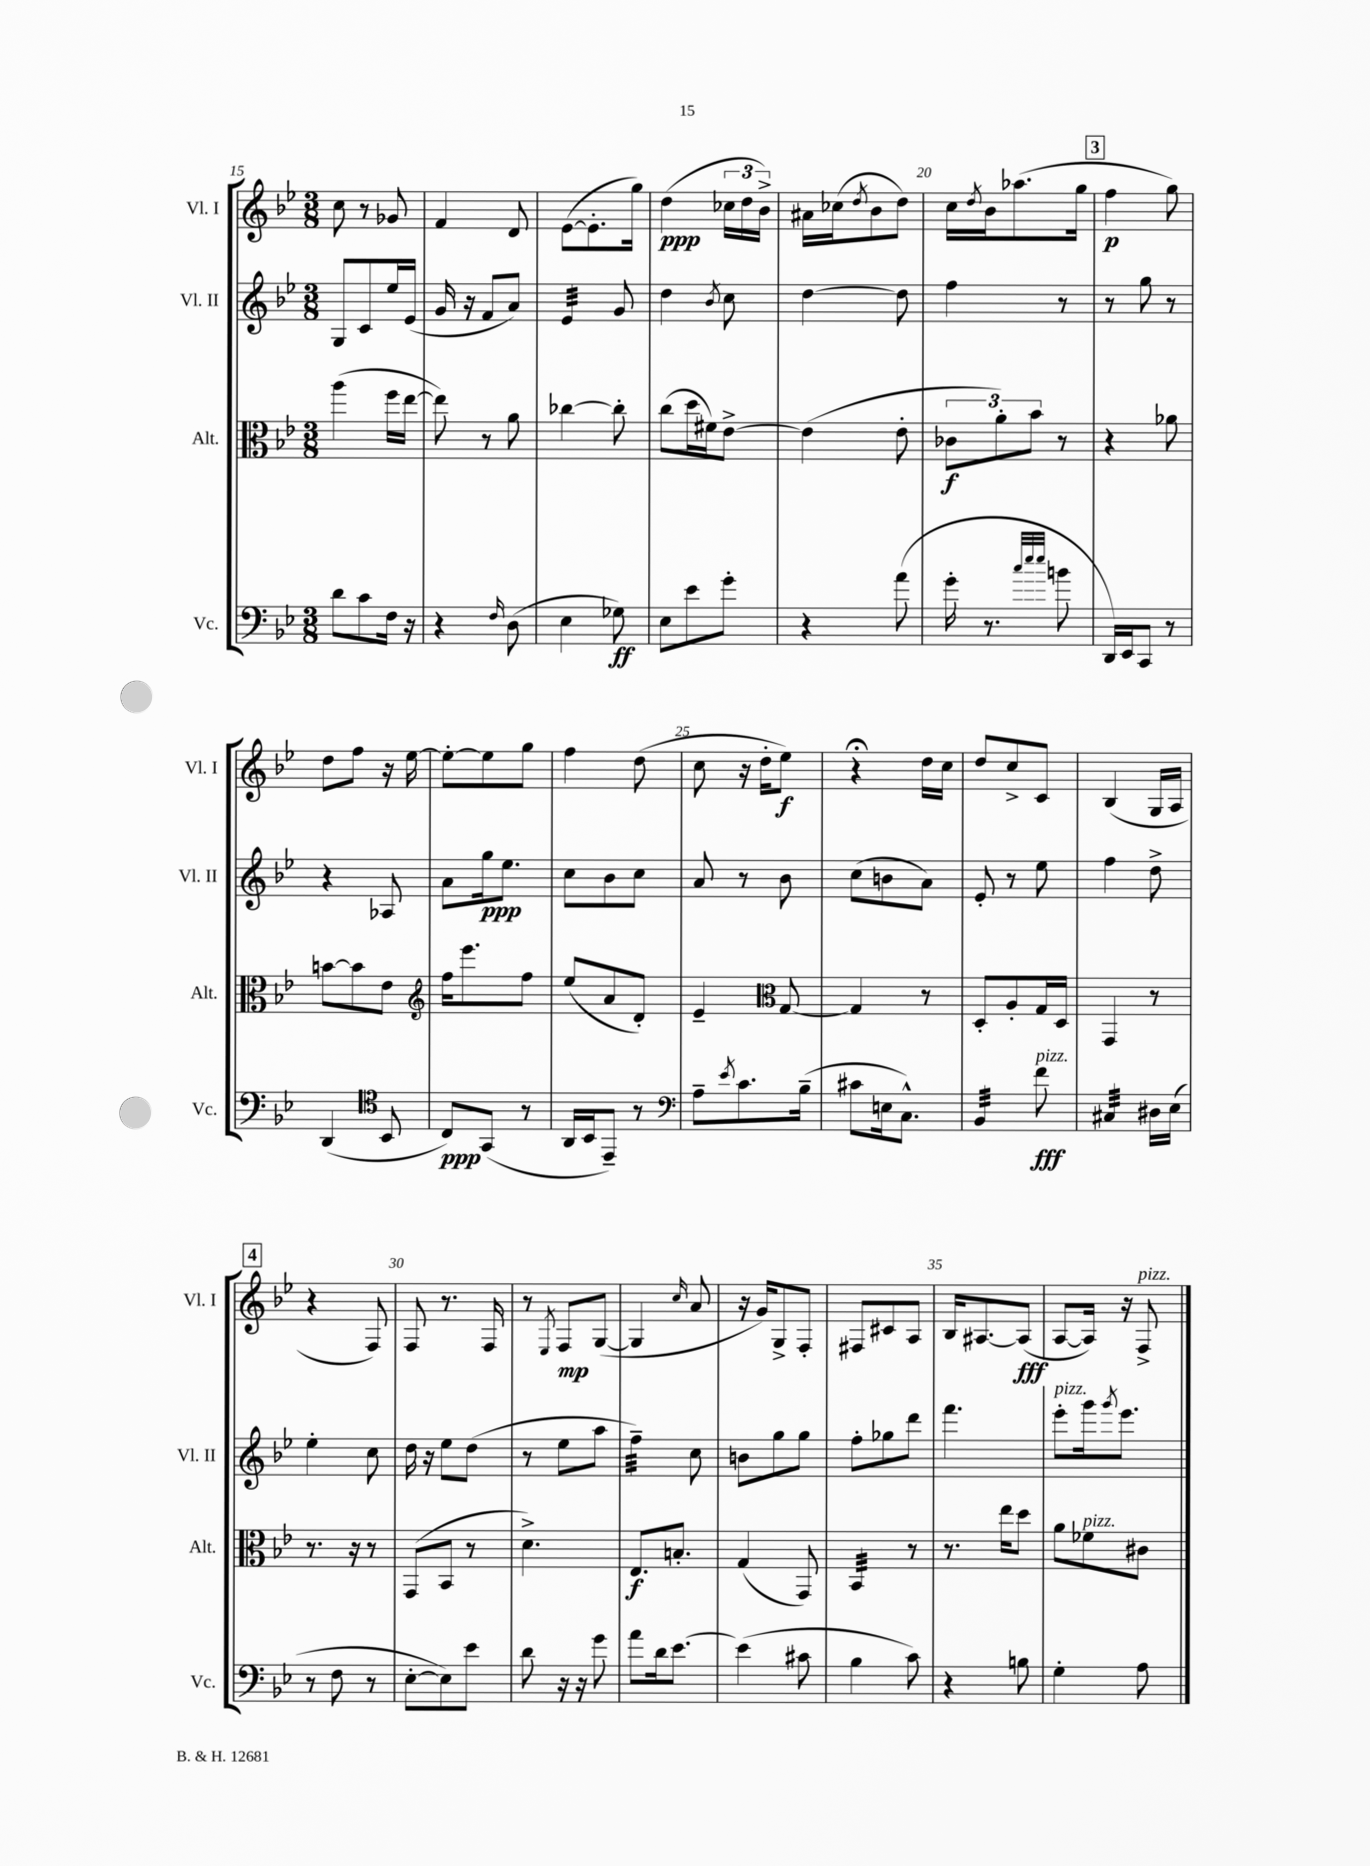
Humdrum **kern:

**kern	**kern	**kern	**kern
*staff4	*staff3	*staff2	*staff1
*clefF4	*clefC3	*clefG2	*clefG2
*k[b-e-]	*k[b-e-]	*k[b-e-]	*k[b-e-]
*M3/8	*M3/8	*M3/8	*M3/8
8d	(4aa	8G	8cc
8c	.	8c	8r
16F	16ff	16ee-	8g-
16r	[16ee-	(16e-	.
=	=	=	=
4r	8ee-])	16g	4f
.	.	16r	.
.	8r	8f	.
16qqF	.	.	.
(8D	8a	8a)	8d
=	=	=	=
4E-	[4cc-	4e-	([8e-
.	.	.	8.e-']
8G-)	8cc-']	8g	.
.	.	.	16gg)
=	=	=	=
8E-	(8cc	4dd	(4dd
8e-	16dd	.	.
.	16f#)	.	.
.	.	8qb-	.
8g'	[8e-^	8cc	24cc-
.	.	.	24dd
.	.	.	24b-^)
=	=	=	=
4r	(4e-]	[4dd	16a#
.	.	.	(16cc-
.	.	.	8qdd
.	.	.	8b-
(8a	8e-'	8dd]	8dd)
=	=	=	=
16g'	12c-	4ff	16cc
.	.	.	8qdd
8.r	.	.	16b-
.	12a')	.	.
.	.	.	(8.aa-
.	12b-	.	.
32qqcc	.	.	.
32qqee-	.	.	.
32qqee-	.	.	.
8b	8r	8r	.
.	.	.	16gg
=	=	=	=
16DD)	4r	8r	4ff
16EE-	.	.	.
8CC	.	8gg	.
8r	8a-	8r	8gg)
=	=	=	=
(4DD	[8b	4r	8dd
.	8b]	.	8ff
*clefC4	*	*	*
8BB-	8e-	8A-	16r
.	.	.	[16ee-
=	=	=	=
*	*clefG2	*	*
8C)	16ff	8a	8ee-'_
.	8.eee-	.	.
(8GG	.	16gg	8ee-]
.	.	8.ee-	.
8r	8ff	.	8gg
=	=	=	=
16AA	(8ee-	8cc	4ff
16BB-	.	.	.
8EE-~)	8a	8b-	.
8r	8d')	8cc	(8dd
=	=	=	=
*clefF4	*	*	*
8A~	4e-~	8a	8cc
8qe-	.	.	.
8.c	.	8r	16r
.	.	.	16dd'
*	*clefC3	*	*
.	[8G	8b-	8ee-)
(16B-~	.	.	.
=	=	=	=
8c#	4G]	(8cc	4r;
16E	.	8b	.
8.C^^)	.	.	.
.	8r	8a)	16dd
.	.	.	16cc
=	=	=	=
4BB-	8D'	8e-'	8dd
.	8A'	8r	8cc^
8f	16G	8ee-	8c
.	16D	.	.
=	=	=	=
4C#	4GG	4ff	(4B-
16D#	8r	8dd^	16G
(16E-	.	.	16A
=	=	=	=
8r	8.r	4ee-'	4r
8F	.	.	.
.	16r	.	.
8r	8r	8cc	8F)
=	=	=	=
[8E-'	(8GG	16dd	8F
.	.	16r	.
8E-])	8BB-	8ee-	8.r
8e-	8r	(8dd	.
.	.	.	16F
=	=	=	=
8d	4.d^)	8r	8r
.	.	.	8qE-
16r	.	8ee-	8F
16r	.	.	.
8g	.	8aa	([8G
=	=	=	=
8a	8.E-	4ff~)	4G]
16d	.	.	.
[8.e-	8.B'	.	.
.	.	.	16qqcc
.	.	8cc	8a
=	=	=	=
(4e-]	(4G	8b	16r
.	.	.	16g)
.	.	8gg	8G^
8c#	8GG)	8gg	8F'
=	=	=	=
4B-	4BB-	8ff'	8F#
.	.	8gg-	8c#
8c)	8r	8ddd	8A
=	=	=	=
4r	8.r	4.fff	16B-
.	.	.	[8.A#
.	16ee-	.	.
8B	8dd	.	(8A#]
=	=	=	=
4G'	8a	8eee-'	[8A
.	8f-	16ggg	16A])
.	.	8qggg	.
.	.	8.eee-	16r
8A	8c#	.	8F^
==	==	==	==
*-	*-	*-	*-
